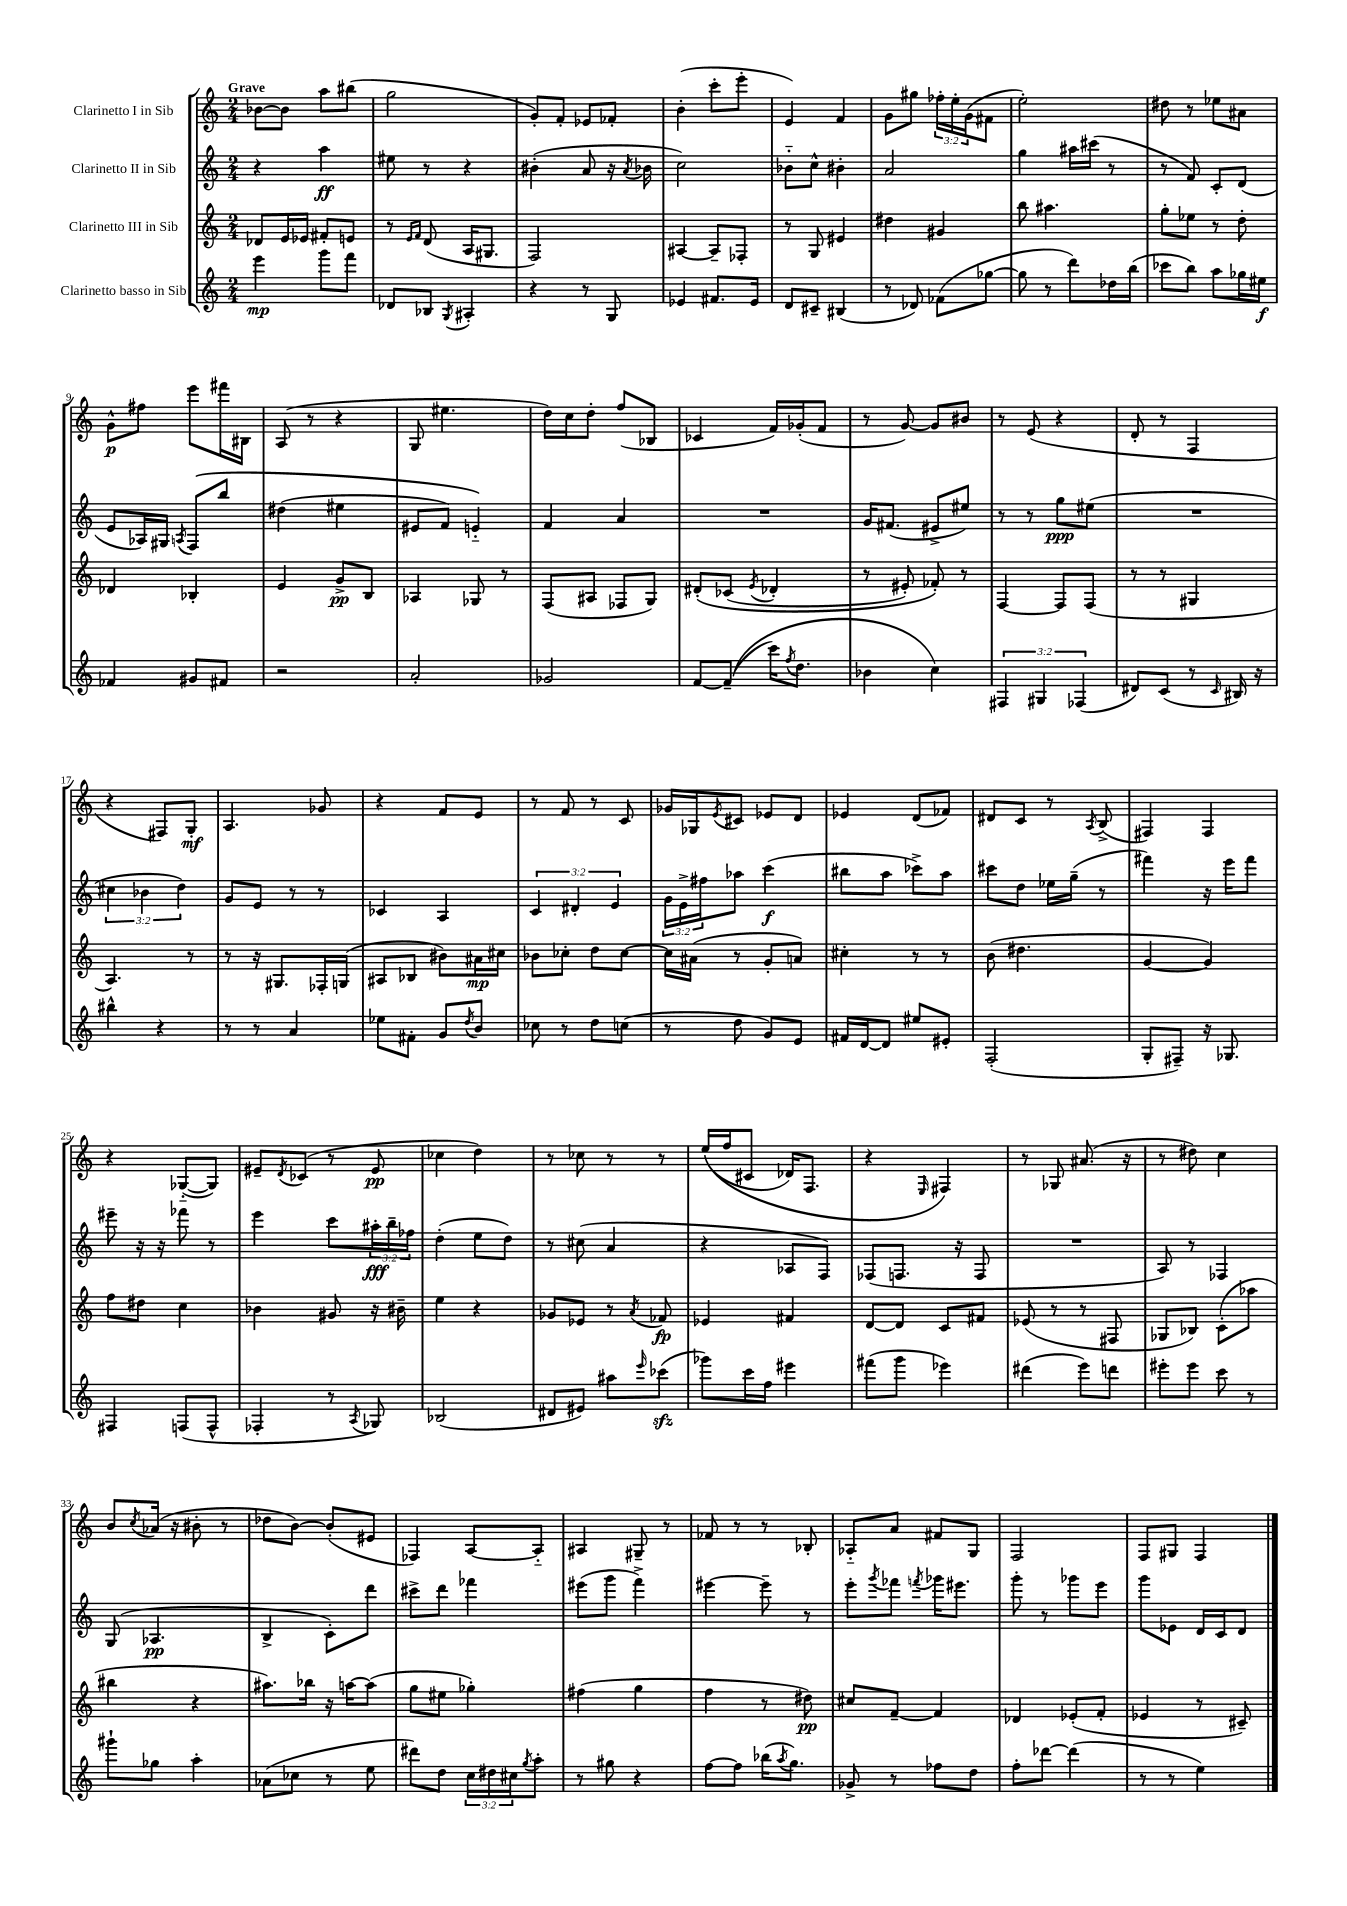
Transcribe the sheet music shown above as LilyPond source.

<<
\new StaffGroup <<
\new Staff = "s0" \with { instrumentName = "Clarinetto I in Sib" } {
    \clef treble \key c \major \numericTimeSignature \time 2/4 \override Staff.TupletNumber.text = #tuplet-number::calc-fraction-text \tempo "Grave"
    bes'8~ bes'8 a''8 bis''8( |
    g''2 |
    g'8-.) f'8-. ees'8 fes'8-. |
    b'4-.( c'''8-. e'''8-. |
    e'4) f'4 |
    g'8 gis''8 \tuplet 3/2 { fes''16-. e''16-. g'16( } fis'8 |
    e''2-.) |
    dis''8 r8 ees''8 ais'8 |
    g'8-^\p fis''8 e'''8 fis'''16 bis16 |
    a8( r8 r4 |
    g8 eis''4. |
    d''16) c''16 d''8-. f''8( bes8 |
    ces'4 f'16) ges'16-.( f'8 |
    r8 g'8~) g'8 bis'8 |
    r8 e'8( r4 |
    d'8-. r8 f4 |
    r4 fis8) g8-.\mf |
    a4. ges'8 |
    r4 f'8 e'8 |
    r8 f'8 r8 c'8 |
    ges'16 ges16 \acciaccatura { e'8 } cis'8 ees'8 d'8 |
    ees'4 d'8( fes'8) |
    dis'8 c'8 r8 \acciaccatura { a8 } b8->( |
    fis4) fis4 |
    r4 ges8~-_( ges8) |
    eis'8-- \acciaccatura { d'8 } ces'8( r8 eis'8\pp |
    ces''4 d''4) |
    r8 ces''8 r8 r8 |
    e''16(\( f''16 cis'8 des'16) f8. |
    r4 \grace { e16 } fis4\) |
    r8 ges8 ais'8.( r16 |
    r8 dis''8) c''4 |
    b'8 \acciaccatura { c''8 } aes'16( r16 bis'8-. r8 |
    des''8 b'8~) b'8-.( eis'8 |
    fes4) a8~ a8-_ |
    ais4 gis8-- r8 |
    fes'8 r8 r8 bes8-. |
    aes8-_ a'8 fis'8 g8 |
    f2 |
    f8 gis8 f4 \bar "|." |
}
\new Staff = "s1" \with { instrumentName = "Clarinetto II in Sib" } {
    \clef treble \key c \major \numericTimeSignature \time 2/4 \override Staff.TupletNumber.text = #tuplet-number::calc-fraction-text
    r4 a''4\ff |
    eis''8 r8 r4 |
    bis'4-.( a'8 r16 \acciaccatura { a'8 } bes'16 |
    c''2) |
    bes'8-_ c''8-^ bis'4-. |
    a'2 |
    g''4 ais''16 cis'''16( r8 |
    r8 f'8) c'8-. d'8( |
    e'8 aes16) gis16 \acciaccatura { a8 } f8\( b''8 |
    dis''4( eis''4 |
    eis'8 f'8) e'4-_\) |
    f'4 a'4 |
    R2 |
    g'16 fis'8.( eis'8-> eis''8) |
    r8 r8 g''8\ppp eis''8( |
    R2 |
    \tuplet 3/2 { cis''4 bes'4 d''4) } |
    g'8 e'8 r8 r8 |
    ces'4 a4 |
    \tuplet 3/2 { c'4 dis'4-. e'4 } |
    \tuplet 3/2 { g'16 e'16-> fis''16 } aes''8 c'''4\f( |
    bis''8 a''8 ces'''8->) a''8 |
    cis'''8 d''8 ees''16 g''16--( r8 |
    fis'''4) r16 e'''16 fis'''8 |
    eis'''8-- r16 r16 fes'''8 r8 |
    e'''4 c'''8 \tuplet 3/2 { ais''16-.\fff b''16-- fes''16 } |
    d''4-.( e''8 d''8) |
    r8 cis''8( a'4 |
    r4 aes8 f8) |
    fes8( f8. r16 f8 |
    R2 |
    a8) r8 fes4 |
    g8( aes4.\pp |
    b4-> c'8-.) d'''8 |
    cis'''8-> d'''8 fes'''4 |
    eis'''8( g'''8 f'''4->) |
    eis'''4~ eis'''8-- r8 |
    e'''8-. \acciaccatura { g'''8 } fes'''8 \acciaccatura { f'''8 } ges'''16 eis'''8. |
    g'''8-. r8 ges'''8 e'''8 |
    g'''8 ees'8 d'16 c'16 d'8 \bar "|." |
}
\new Staff = "s2" \with { instrumentName = "Clarinetto III in Sib" } {
    \clef treble \key c \major \numericTimeSignature \time 2/4
    des'8 e'16 ees'16 fis'8-. e'8 |
    r8 \grace { e'16 f'16 } d'8( a16 gis8. |
    f2) |
    ais4~ ais8-- fes8-. |
    r8 g8 eis'4 |
    dis''4 gis'4 |
    b''8 ais''4. |
    g''8-. ees''8 r8 d''8-. |
    des'4 bes4-. |
    e'4 g'8->\pp b8 |
    aes4 ges8 r8 |
    f8( ais8 fes8 g8) |
    dis'8-.\( ces'8( \acciaccatura { e'8 } des'4-. |
    r8 eis'8-.) fes'8-.\) r8 |
    f4~ f8 f8( |
    r8 r8 gis4 |
    a4.) r8 |
    r8 r16 gis8. fes16-. g16( |
    ais8 bes8 bis'8) ais'16\mp cis''16 |
    bes'8 ces''8-. d''8 ces''8~ |
    ces''16 ais'16( r8 g'8-. a'8) |
    cis''4-. r8 r8 |
    b'8( dis''4. |
    g'4~ g'4) |
    f''8 dis''8 c''4 |
    bes'4 gis'8 r16 bis'16-- |
    e''4 r4 |
    ges'8 ees'8 r8 \acciaccatura { a'8 } fes'8\fp |
    ees'4 fis'4 |
    d'8~ d'8 c'8 fis'8 |
    ees'8( r8 r8 fis8 |
    ges8 bes8) c'8-.( aes''8 |
    bis''4 r4 |
    ais''8.) bes''16 r16 a''16~ a''8( |
    g''8 eis''8 ges''4-.) |
    fis''4( g''4 |
    f''4 r8 dis''8\pp) |
    cis''8 f'8~-- f'4 |
    des'4 ees'8-.( f'8-. |
    ees'4 r8 cis'8--) \bar "|." |
}
\new Staff = "s3" \with { instrumentName = "Clarinetto basso in Sib" } {
    \clef treble \key c \major \numericTimeSignature \time 2/4 \override Staff.TupletNumber.text = #tuplet-number::calc-fraction-text
    e'''4\mp g'''8 f'''8 |
    des'8 bes8 \acciaccatura { g8 } ais4-. |
    r4 r8 g8 |
    ees'4 fis'8. ees'16 |
    d'8 cis'8-- bis4( |
    r8 des'8) fes'8( ges''8~ |
    ges''8 r8 d'''8) des''16 b''16( |
    ces'''8 b''8) a''8 ges''16 eis''16\f |
    fes'4 gis'8 fis'8 |
    r2 |
    a'2-. |
    ges'2 |
    f'8~ f'8--(\( c'''16) \acciaccatura { f''8 } d''8. |
    bes'4 c''4\) |
    \tuplet 3/2 { fis4 gis4 fes4( } |
    dis'8) c'8( r8 \grace { c'16 } bis16) r16 |
    bis''4-^ r4 |
    r8 r8 a'4 |
    ees''8 fis'8-. g'8 \acciaccatura { d''8 } b'8 |
    ces''8 r8 d''8 c''8( |
    r8 d''8 g'8) e'8 |
    fis'16 d'16~ d'8 eis''8 eis'8-. |
    f2-.( |
    g8-. fis8--) r16 ges8. |
    fis4 f8( f8-^ |
    fes4-. r8 \acciaccatura { a8 } ges8) |
    bes2( |
    dis'8 eis'8) ais''8 \grace { e'''16 } ces'''8\sfz( |
    ges'''8) c'''16 f''16 eis'''4 |
    fis'''8( g'''8 ees'''4) |
    dis'''4( e'''8) d'''8 |
    eis'''8-. eis'''8 c'''8 r8 |
    gis'''8-! ges''8 a''4-. |
    aes'8( ces''8 r8 e''8 |
    dis'''8) d''8 \tuplet 3/2 { c''16 dis''16 cis''16 } \acciaccatura { g''8 } a''8-. |
    r8 gis''8 r4 |
    f''8~ f''8 bes''16( \acciaccatura { a''8 } g''8.) |
    ges'8-> r8 fes''8 d''8 |
    f''8-. des'''8~ des'''4( |
    r8 r8 e''4) \bar "|." |
}
>>
>>
